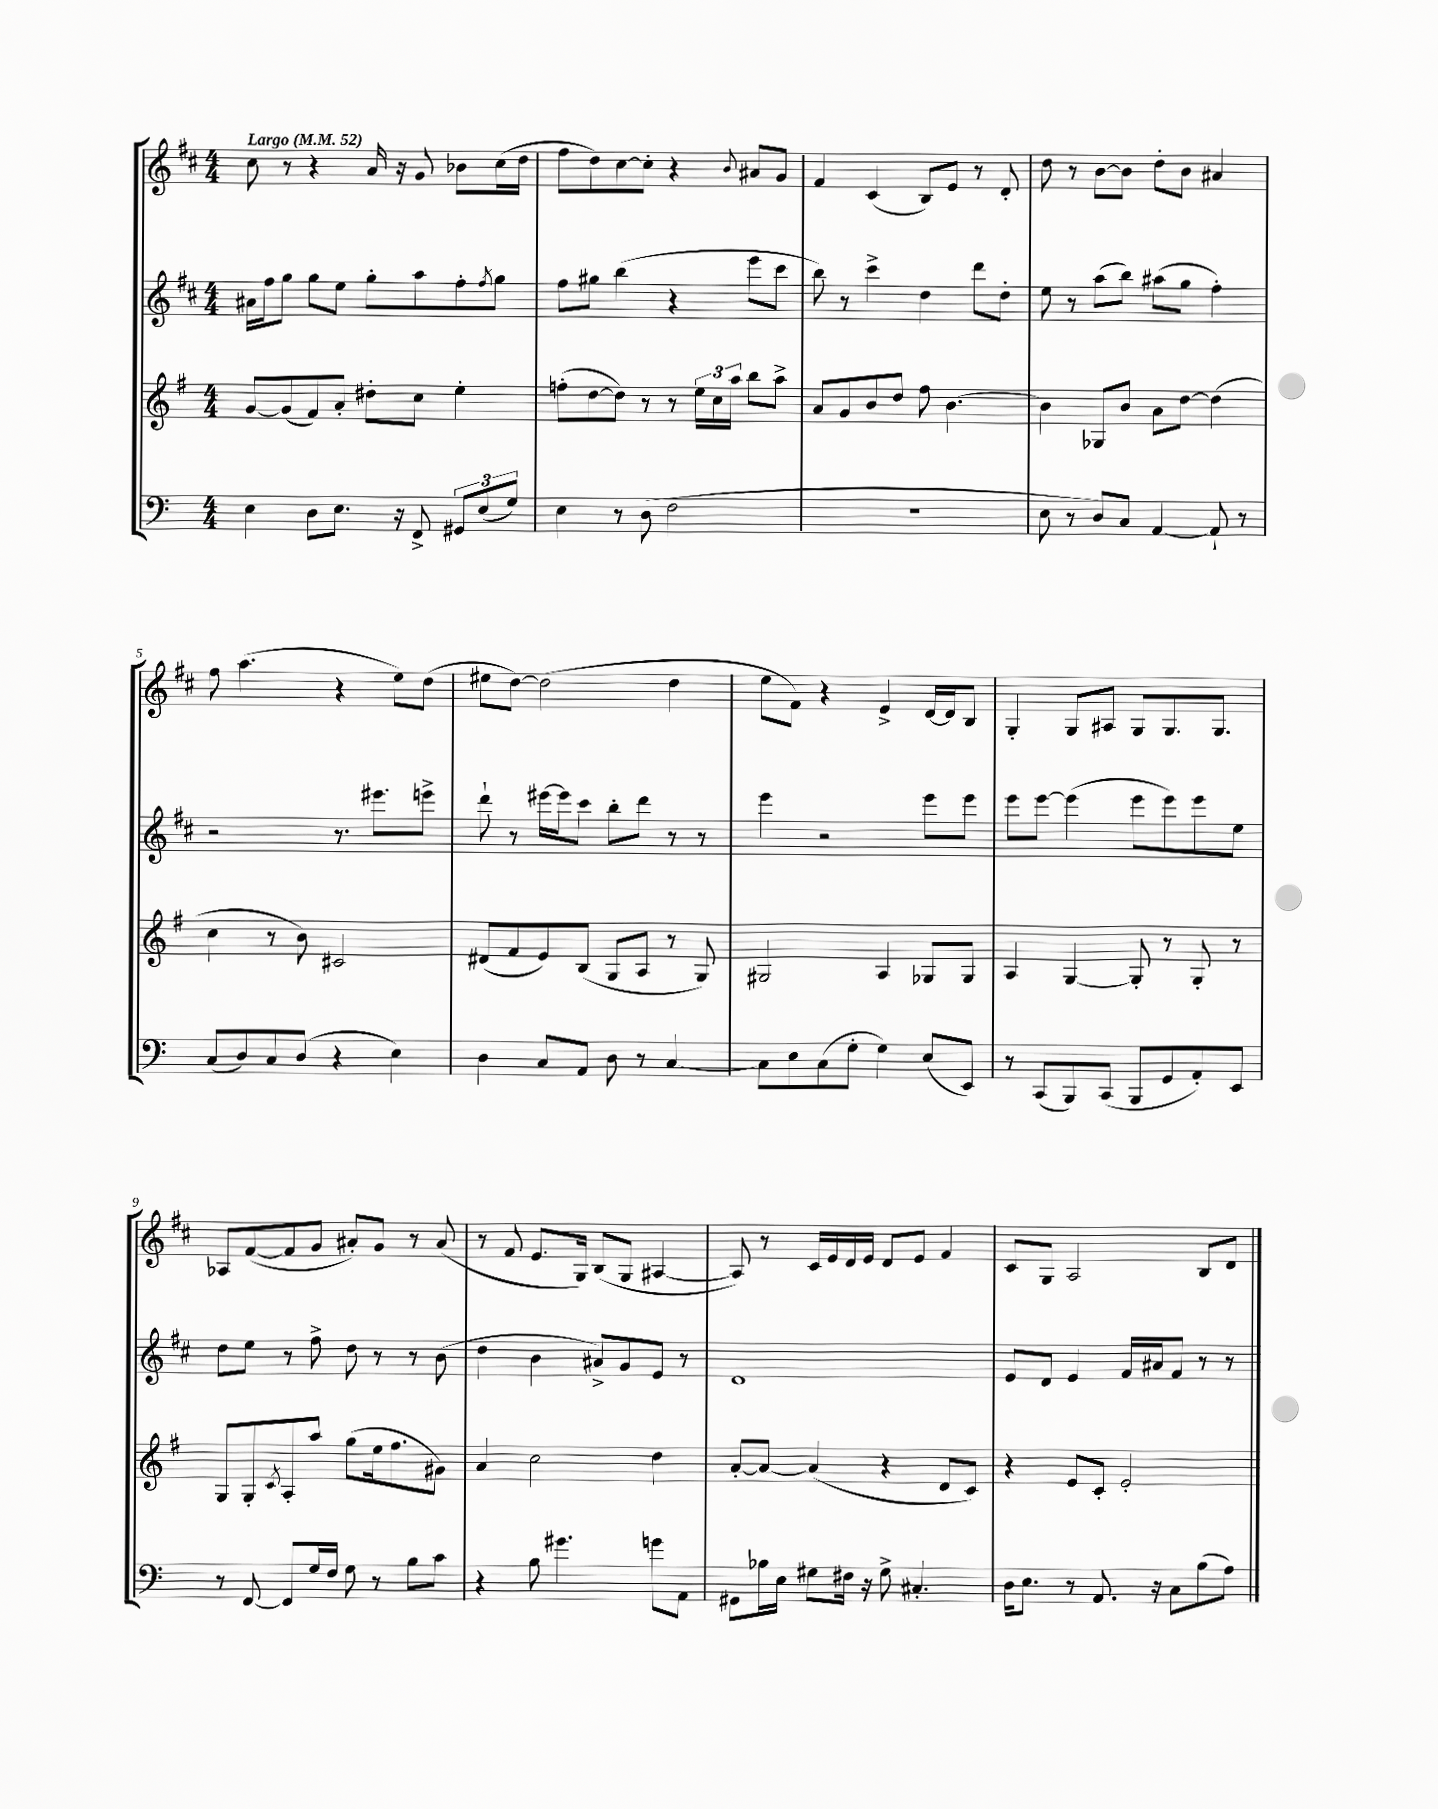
<<
\new StaffGroup <<
\new Staff = "s0" {
    \clef treble \key d \major \numericTimeSignature \time 4/4 \tempo "Largo" 4 = 52
    cis''8 r8 r4 a'16 r16 g'8 bes'8 cis''16( d''16 |
    fis''8 d''8) cis''8~ cis''8-. r4 \appoggiatura { b'8 } ais'8 g'8 |
    fis'4 cis'4( b8) e'8 r8 d'8-. |
    d''8 r8 b'8~ b'8 d''8-. b'8 ais'4 |
    fis''8 a''4.( r4 e''8) d''8( |
    eis''8 d''8~) d''2( d''4 |
    e''8 fis'8) r4 e'4-> d'16~ d'16 b8 |
    g4-. g8 ais8 g8 g8. g8. |
    aes8 fis'8~( fis'8 g'8 ais'8-.) g'8 r8 ais'8( |
    r8 fis'8 e'8. g16) b8( g8 ais4~ |
    ais8) r8 cis'16 e'16 d'16 e'16 d'8 e'8 fis'4 |
    cis'8 g8 a2 b8 d'8 \bar "|." |
}
\new Staff = "s1" {
    \clef treble \key d \major \numericTimeSignature \time 4/4
    ais'16 fis''16 g''8 g''8 e''8 g''8-. a''8 fis''8-. \acciaccatura { fis''8 } g''8 |
    fis''8 gis''8 b''4( r4 e'''8 cis'''8 |
    b''8) r8 cis'''4-> d''4 d'''8 d''8-. |
    e''8 r8 a''8( b''8) ais''8( g''8 fis''4-.) |
    r2 r8. eis'''8. e'''8-> |
    d'''8-! r8 eis'''16~ eis'''16 cis'''8 b''8-. d'''8 r8 r8 |
    e'''4 r2 e'''8 e'''8 |
    e'''8 e'''8~ e'''4( e'''8 e'''8) e'''8 e''8 |
    d''8 e''8 r8 fis''8-> d''8 r8 r8 b'8( |
    d''4 b'4 ais'8->) g'8 e'8 r8 |
    d'1 |
    e'8 d'8 e'4 fis'16 ais'16 fis'8 r8 r8 \bar "|." |
}
\new Staff = "s2" {
    \clef treble \key g \major \numericTimeSignature \time 4/4
    g'8~ g'8( fis'8) a'8-. dis''8-. c''8 e''4-. |
    f''8-.( d''8~ d''8) r8 r8 \tuplet 3/2 { e''16 c''16 a''16 } b''8 a''8-> |
    a'8 g'8 b'8 d''8 fis''8 b'4.~ |
    b'4 ges8 b'8 a'8 d''8~ d''4( |
    c''4 r8 b'8) cis'2 |
    dis'8( fis'8 e'8) b8( g8 a8 r8 g8) |
    gis2 a4 ges8 ges8 |
    a4 g4~ g8-. r8 g8-. r8 |
    g8 g8-. \acciaccatura { c'8 } a8-. a''8 g''8( e''16 fis''8. gis'8) |
    a'4 c''2 d''4 |
    a'8~-. a'8~ a'4( r4 d'8 c'8) |
    r4 e'8 c'8-. e'2-. \bar "|." |
}
\new Staff = "s3" {
    \clef bass \key c \major \numericTimeSignature \time 4/4
    e4 d8 e8. r16 f,8-> \tuplet 3/2 { gis,8 e8( g8) } |
    e4 r8 d8( f2 |
    R1 |
    e8 r8 d8) c8 a,4~ a,8-! r8 |
    c8( d8) c8 d8( r4 e4) |
    d4 c8 a,8 d8 r8 c4~ |
    c8 e8 c8( g8-. g4) e8( e,8) |
    r8 c,8( b,,8) c,8( b,,8 g,8 a,8-.) e,8 |
    r8 f,8~ f,8 g16 f16 g8 r8 b8 c'8 |
    r4 b8 gis'4. g'8 a,8 |
    gis,8 bes16 e16 gis8 fis16 r16 gis8-> cis4.-. |
    d16 e8. r8 a,8. r16 c8 b8( a8) \bar "|." |
}
>>
>>
